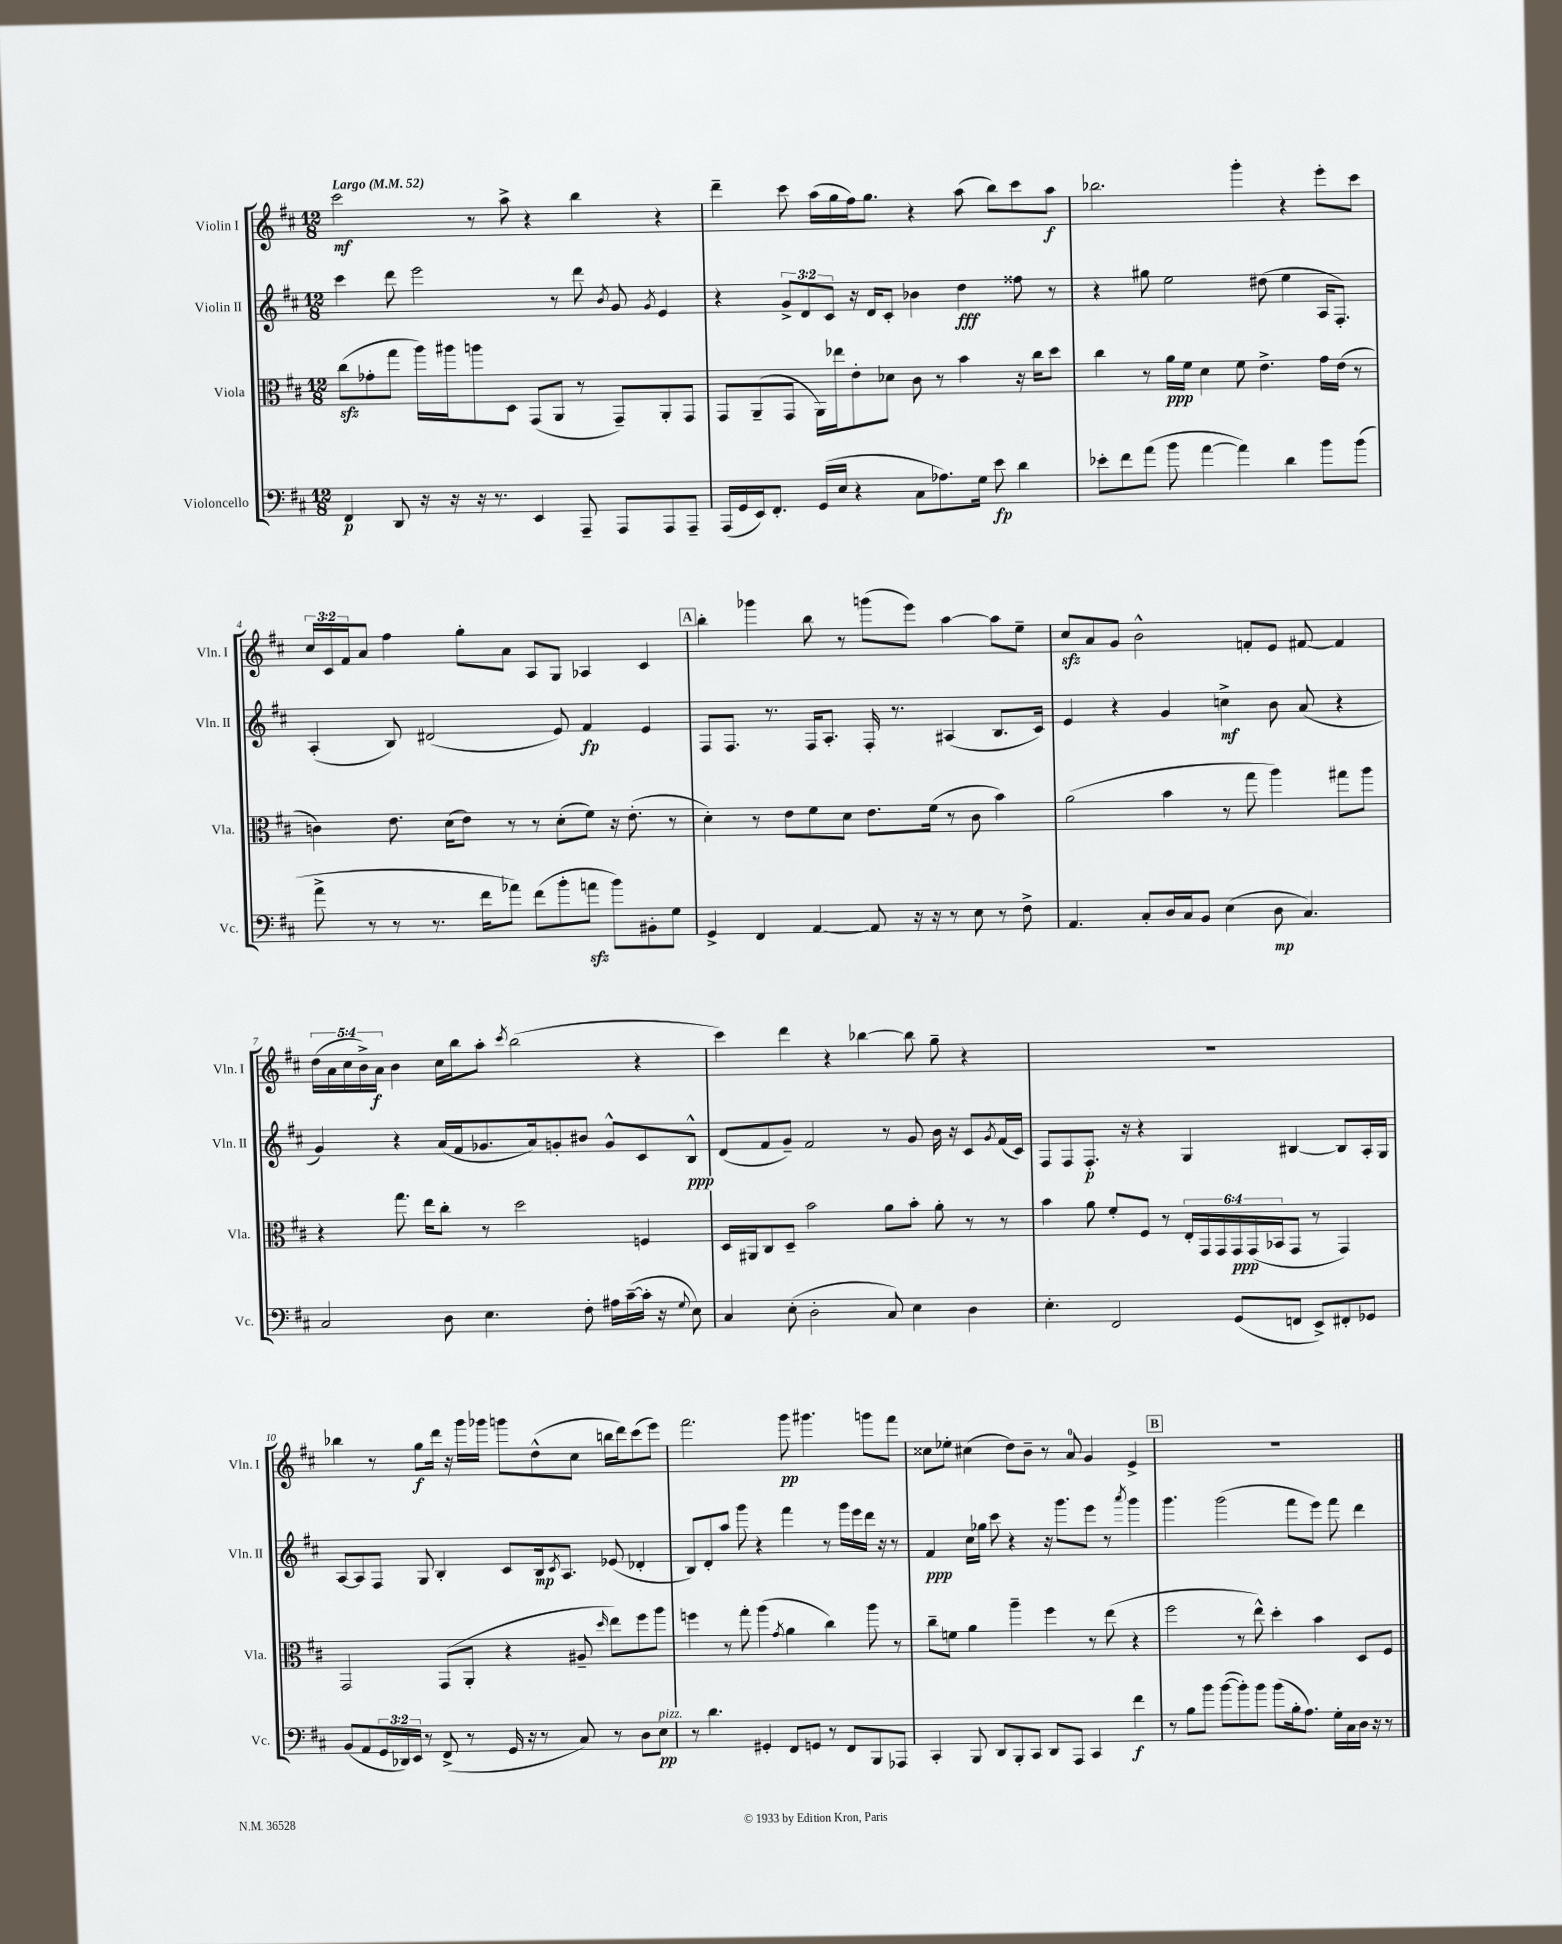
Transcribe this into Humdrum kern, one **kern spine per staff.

**kern	**kern	**kern	**kern
*staff4	*staff3	*staff2	*staff1
*clefF4	*clefC3	*clefG2	*clefG2
*k[f#c#]	*k[f#c#]	*k[f#c#]	*k[f#c#]
*M12/8	*M12/8	*M12/8	*M12/8
*MM52	*MM52	*MM52	*MM52
4FF#	(8cc#	4ccc#	2ccc#
.	8g-'	.	.
8DD	8gg	8ddd	.
16r	16aa)	2eee	.
16r	16aa#	.	.
16r	8aa	.	8r
8.r	.	.	.
.	8D	.	8aa^
4EE	(8GG	.	4r
.	8AA	8r	.
8AAA~	8r	8ddd	4bb
.	.	8qb	.
8AAA	8GG~)	8g	.
.	.	8qg	.
8AAA	8AA'	4e	4r
8AAA~	8GG	.	.
=	=	=	=
(16AAA	8GG	4r	4ddd~
16GG	.	.	.
16EE)	(8AA~	.	.
8.FF#'	.	.	.
.	8GG	12g^	8ccc#
.	.	12d	.
(16GG	16AA)	.	(16aa
.	.	12c#	.
16E	16ee-	.	16gg
4r	8e'	16r	16ff#)
.	.	16d	8.gg
.	8d-	8c#'	.
8C#	8c#	4b-	4r
8.A-)	8r	.	.
.	4b	4dd	(8aa
16G	.	.	.
8e	.	.	8bb)
4d	16r	8ff##	8ccc#
.	16cc#	.	.
.	8dd	8r	8aa
=	=	=	=
8e-'	4cc#	4r	2.bb-
8f#	.	.	.
(8a	8r	8gg#	.
8b	16a	2ee	.
.	16f#	.	.
[4a	4d	.	.
4a])	8f#	.	4ggg'
.	4.e^	(8dd#	.
4d	.	4ee	4r
8b	16g	16A	8eee'
.	(16e	8.F#')	.
(8b	8r	.	8ccc#
=	=	=	=
8a^	4c)	(4A'	24cc#
.	.	.	24c#
.	.	.	24f#
8r	.	.	8a
8r	8.e	8B)	4ff#
8.r	.	(2d#	.
.	(16d	.	.
.	8e)	.	8gg'
16f#	.	.	.
8a-)	8r	.	8a
(8f#	8r	.	8A
8b'	(8d'	8e)	8G
8a	8f#)	4f#	4A-
8b)	16r	.	.
.	(8.e'	.	.
8BB#'	.	4e	4c#
8G	8r	.	.
=	=	=	=
4GG^	4d')	8F#	4bb'
.	.	8.F#	.
4FF#	8r	.	4ggg-
.	.	8.r	.
.	8e	.	.
[4AA	8f#	16F#	8bb
.	.	8.A'	.
.	8d	.	8r
8AA]	8.e	16F#'	(8ggg
.	.	8.r	.
16r	.	.	8eee)
16r	(16f#	.	.
8r	8r	(4A#	[4aa
8E	8c#	.	.
8r	4b)	8.B	8aa]
8F#^	.	.	8ee~
.	.	16c#)	.
=	=	=	=
4.AA	(2a	4e	8cc#
.	.	.	8a
.	.	4r	8g
8C#'	.	.	2b^^
16D	4b	4g	.
16C#	.	.	.
8BB	.	.	.
(4E	8r	4cc^	.
.	8gg	.	8f'
8D	4aa)	8b	8e
4.C#)	.	(8a	[8f#
.	8gg#	4r	4f#]
.	8aa	.	.
=	=	=	=
2C#	4r	4g)	(20dd
.	.	.	20a
.	.	.	20cc#
.	.	.	20b^)
.	.	.	20a
.	8.gg	4r	4b
.	16ee	.	.
8D	8cc#'	(16a	16cc#
.	.	16f#	16bb
4.E	8r	8.g-	8aa'
.	.	.	8qccc#
.	2dd	.	(2bb
.	.	16a)	.
.	.	8g'	.
8F#'	.	8b#	.
16A#	.	8g^^	.
([16c#~	.	.	.
16c#']	4F	8c#	4r
16r	.	.	.
8qqG	.	.	.
8E)	.	8B^^	.
=	=	=	=
4C#	16D	(8d	4ccc#)
.	16AA#	.	.
.	8C#	8f#	.
(8E'	8D~	8g~)	4ddd
2D'	2b	2f#	.
.	.	.	4r
.	.	.	[4bb-
8C#)	8a	8r	.
4E	8b'	8g	8bb-]
.	8a'	16b	8gg~
.	.	16r	.
4D	8r	8c#	4r
.	.	8qg	.
.	8r	(16f#	.
.	.	16c#)	.
=	=	=	=
4.E'	4b	8F#	1.r
.	.	8F#	.
.	8a	8.F#'	.
2FF#	8f#'	.	.
.	.	16r	.
.	8F#	4r	.
.	8r	.	.
.	24E'	4G	.
.	24GG	.	.
.	24GG	.	.
(8GG	24GG	.	.
.	(24GG	.	.
.	24BB-	.	.
8FF	8GG	[4B#	.
8EE^)	8r	.	.
8FF#'	4GG)	8B#]	.
8GG-	.	16A'	.
.	.	16G	.
=	=	=	=
(8BB	2GG	[8A	4bb-
8AA	.	8A]	.
24GG	.	8F#	8r
24DD-)	.	.	.
24EE	.	.	.
8r	.	8G	8gg
(8FF#^	(8GG	4B'	16ddd
.	.	.	16r
8r	8AA'	.	16ggg
.	.	.	16ggg-
16GG	4r	8c#	8ggg
16r	.	.	.
8r	.	16B	(8dd^^
.	.	8qc#	.
.	.	8.A	.
8C#)	8A#~	.	8cc#
.	16qqdd	.	.
8r	8ee)	(8e-	16bb
.	.	.	16ddd)
8D	8ff#	4d-'	(8ccc#
8E	8aa	.	8eee)
=	=	=	=
8r	4ff	8B)	2.fff#
4.d	.	8d'	.
.	8r	8aa	.
.	8gg'	8ggg	.
4GG#'	(4aa	4r	.
.	8qg	.	.
8FF#	4a	4fff#	8ggg
8GG	.	.	4.ggg#
8r	4cc#)	8r	.
8FF#	.	16ggg	.
.	.	16eee	.
8BBB	8aa	16ddd	8ggg
.	.	16r	.
8AAA-	8r	8r	8fff#
=	=	=	=
4CC#'	8cc#~	4f#	8cc##
.	8f	.	8ee-'
8BBB	4a	16cc#	(4cc#
.	.	16gg-	.
8DD	.	8ccc#	.
8BBB'	4aa~	4r	8dd)
8CC#	.	.	8b~
8DD	4ff#	16r	8r
.	.	8.ggg	.
8AAA	.	.	8a
4CC#	8r	8eee	4g
.	(8ee	8r	.
.	.	8qaaa	.
4f#	4r	4ggg	4e^
=	=	=	=
8r	2ff#	4.ggg	1.r
8B	.	.	.
8b	.	.	.
([8b	.	(2ggg	.
8b'])	8r	.	.
8b	8ee^^)	.	.
(8b	4dd'	.	.
16B'	.	8fff#	.
8.A)	.	.	.
.	4b	8eee)	.
16G'	.	8fff#	.
16C#	.	.	.
16D	8D	4ddd	.
16r	.	.	.
8r	8F#	.	.
==	==	==	==
*-	*-	*-	*-
